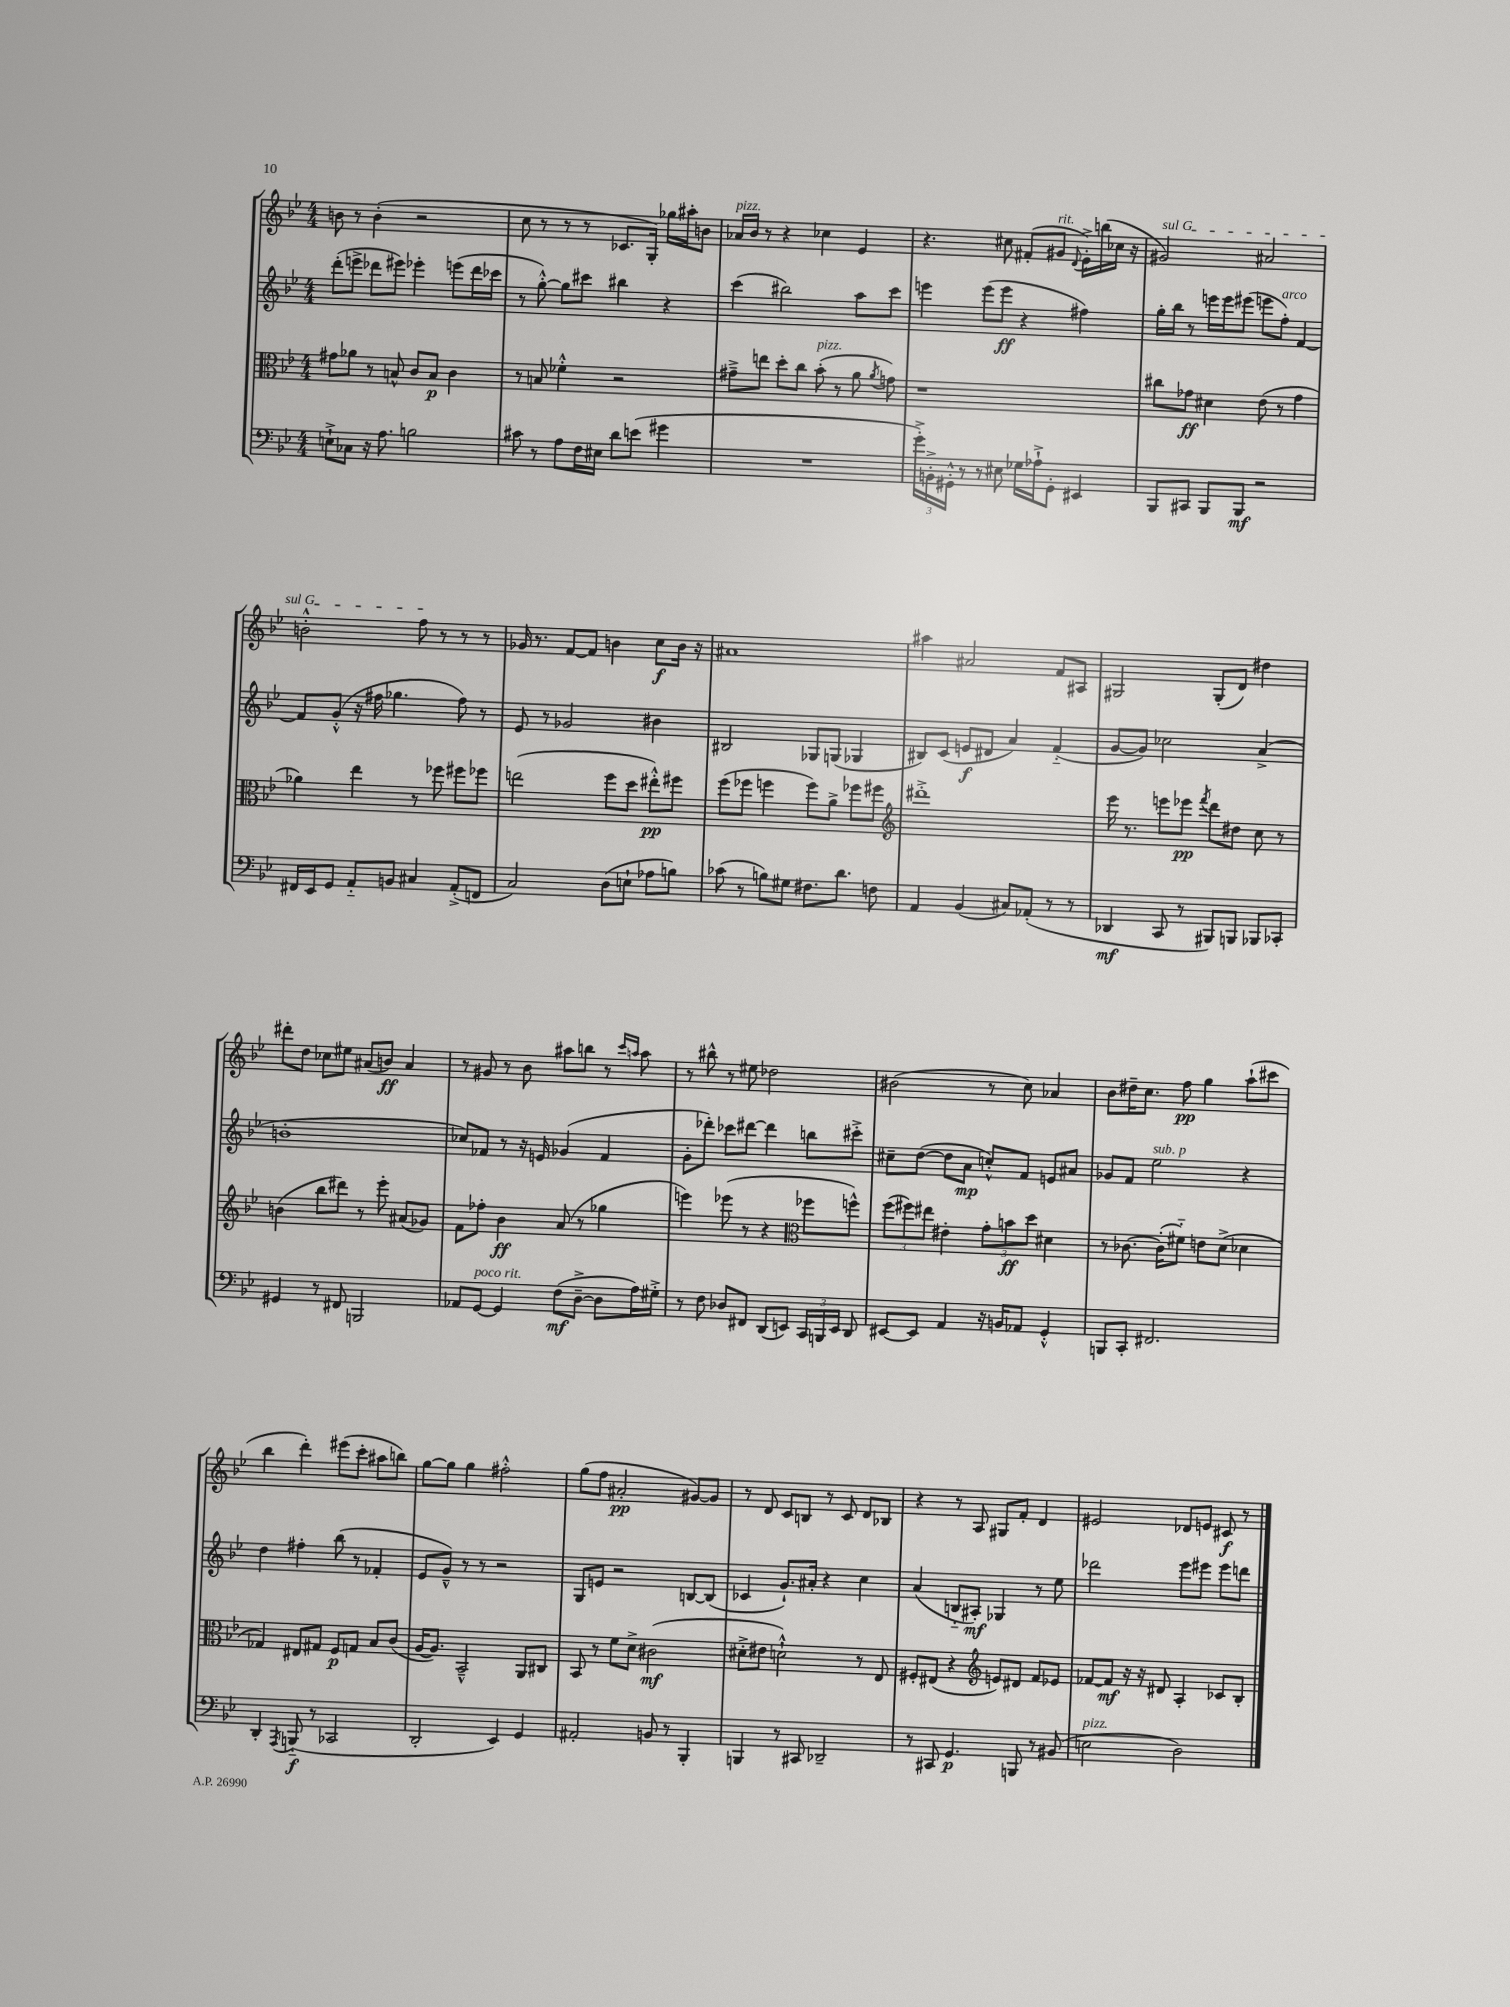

**kern	**dynam	**kern	**dynam	**kern	**dynam	**kern	**dynam
*part4	*part4	*part3	*part3	*part2	*part2	*part1	*part1
*staff4	*staff4	*staff3	*staff3	*staff2	*staff2	*staff1	*staff1
*clefF4	*	*clefC3	*	*clefG2	*	*clefG2	*
*k[b-e-]	*	*k[b-e-]	*	*k[b-e-]	*	*k[b-e-]	*
*M4/4	*	*M4/4	*	*M4/4	*	*M4/4	*
=32	=32	=32	=32	=32	=32	=32	=32
8En`^\L	.	8g#X\L	.	(8ddd'\L	.	8bn\	.
8C-X\J	.	8a-X\J	.	8eeen^\J	.	8r	.
16r	.	8r	.	8ddd-X\L	.	(4b'\	.
8.A\	.	.	.	.	.	.	.
.	.	8Bn^^/	.	8eee#X\J)	.	.	.
2Bn\	.	8c/L	.	4eee-X'\	.	2r	.
.	.	8B/J	p	.	.	.	.
.	.	4c\	.	(8eeen\L	.	.	.
.	.	.	.	16ddd-\L	.	.	.
.	.	.	.	16ccc-X\JJ	.	.	.
=33	=33	=33	=33	=33	=33	=33	=33
8c#X\	.	8r	.	8r	.	8cc\	.
8r	.	8Bn/	.	[8gg'^^\)	.	8r	.
8A\L	.	4f-X'^^\	.	8gg\L]	.	8r	.
16F\L	.	.	.	8ccc#X\J	.	8r	.
16E#X\JJ	.	.	.	.	.	.	.
8d\L	.	2r	.	4bb#X\	.	8.c-X/L	.
(8en\J	.	.	.	.	.	.	.
.	.	.	.	.	.	16G'/Jk)	.
4g#X\	.	.	.	4r	.	16gg-X\LL	.
.	.	.	.	.	.	16aa#X'\J	.
.	.	.	.	.	.	8bn\J	.
=34	=34	=34	=34	=34	=34	=34	=34
!	!	!	!	!	!	!LO:TX:a:i:t=pizz.	!
1r	.	8g#X~^\L	.	(4ccc\	.	16a-X/LL	.
.	.	.	.	.	.	16b-/JJ	.
.	.	8een\J	.	.	.	8r	.
.	.	8dd'\L	.	2bb#X\)	.	4r	.
.	.	8cc\J	.	.	.	.	.
!	!	!LO:TX:a:i:t=pizz.	!	!	!	!	!
.	.	(8b-'\	.	.	.	4cc-X\	.
.	.	8r	.	.	.	.	.
.	.	8a\	.	8aa\L	.	4e-/	.
.	.	8qa/	.	.	.	.	.
.	.	8gn\)	.	8ccc\J	.	.	.
=35	=35	=35	=35	=35	=35	=35	=35
24g'^\LL)	.	1r	.	4eeen\	.	4.r	.
24BBn'^\	.	.	.	.	.	.	.
24GG#X'^^\JJ	.	.	.	.	.	.	.
8r	.	.	.	.	.	.	.
8r	.	.	.	(8eee\L	.	.	.
8E#X\	.	.	.	8eee\J	ff	8cc#X\	.
16G-X\LL	.	.	.	4r	.	(8f#X'/L	.
16A-X`^\J	.	.	.	.	.	.	.
!	!	!	!	!	!	!LO:TX:a:i:t=rit.	!
8GG#'\J	.	.	.	.	.	8g#X/J	.
.	.	.	.	.	.	8qqd/	.
4EE#X/	.	.	.	4ff#X\)	.	16e-'^\LL)	.
.	.	.	.	.	.	(16bbn\	.
.	.	.	.	.	.	16cc-X\JJ	.
.	.	.	.	.	.	16r	.
=36	=36	=36	=36	=36	=36	=36	=36
!	!	!	!	!	!	!LO:TX:a:i:t=sul G	!
8BBB-/L	.	8cc#X\L	.	16gg'\LL	.	2g#X/)	.
.	.	.	.	16bb-\JJ	.	.	.
8CC#X/J	.	8g-X\J	ff	8r	.	.	.
8BBB-/L	.	4d#X\	.	16eeen\LL	.	.	.
.	.	.	.	16eee\J	.	.	.
8BBB-/J	mf	.	.	(8eee#X\J	.	.	.
2r	.	(8e-\	.	8eeen\L	.	2a#X/	.
!	!	!	!	!LO:TX:a:i:t=arco	!	!	!
.	.	8r	.	8ff'\J)	.	.	.
.	.	4g-\	.	[4f/	.	.	.
!!LO:LB:g=z
=37	=37	=37	=37	=37	=37	=37	=37
16FF#X/LL	.	4a-X\)	.	8f/L]	.	2bn'^^\	.
16EE-/J	.	.	.	.	.	.	.
8GG/J	.	.	.	(8g'^^/J	.	.	.
8AA/L	.	4ee-\	.	16r	.	.	.
.	.	.	.	16ff#X\	.	.	.
8BBn/J	.	.	.	4.gg-X\	.	.	.
4C#X/	.	8r	.	.	.	8ff\	.
.	.	8ff-X\	.	.	.	8r	.
(8AA'^/L	.	8ff#X\L	.	8ff#\)	.	8r	.
8FFn/J	.	8ff-X\J	.	8r	.	8r	.
=38	=38	=38	=38	=38	=38	=38	=38
2C/)	.	(2een\	.	8e-/	.	16g-X/	.
.	.	.	.	.	.	8.r	.
.	.	.	.	8r	.	.	.
.	.	.	.	2g-X/	.	[8f/L	.
.	.	.	.	.	.	8f/J]	.
(8D\L	.	8ff\L	.	.	.	4bn\	.
8En`\J	.	8dd\J	.	.	.	.	.
8A-X\L	.	8ee#X'^^\L)	pp	4b#X\	.	8cc\L	f
8Bn\J)	.	8ff#X\J	.	.	.	16b\Jk	.
.	.	.	.	.	.	16r	.
=39	=39	=39	=39	=39	=39	=39	=39
(8c-X\	.	(8ff\L	.	2B#X/	.	1a#X	.
8r	.	8ff-X\J	.	.	.	.	.
8Bn\L)	.	4ffn\	.	.	.	.	.
8G#X\J	.	.	.	.	.	.	.
8.F#X\L	.	8ff\L)	.	8G-X/L	.	.	.
.	.	8a^\J	.	(8Gn/J	.	.	.
8.d\J	.	.	.	.	.	.	.
.	.	8ff-X\L	.	4G-X/	.	.	.
8Fn\	.	8ff#X\J	.	.	.	.	.
=40	=40	=40	=40	=40	=40	=40	=40
*	*	*clefG2	*	*	*	*	*
4AA/	.	1ddd#X'^	.	8B#X/L)	.	4aa#X\	.
.	.	.	.	(8c/J	.	.	.
(4BB-/	.	.	.	8en/L	f	2a#X/	.
.	.	.	.	8d#X/J	.	.	.
8C#X/L)	.	.	.	4a/)	.	.	.
(8AA-X'/J	.	.	.	.	.	.	.
8r	.	.	.	(4f/	.	8f/L	.
8r	.	.	.	.	.	8A#X/J	.
=41	=41	=41	=41	=41	=41	=41	=41
4DD-X/	mf	16eee-\	.	[8g/L	.	2G#X/	.
.	.	8.r	.	.	.	.	.
.	.	.	.	8g/J])	.	.	.
8CC/	.	8eeen\L	.	2cc-X\	.	.	.
8r	.	8eee-X\J	pp	.	.	.	.
.	.	8qfff/	.	.	.	.	.
8BBB#X/L)	.	8ddd\L	.	.	.	(8G#'/L	.
8BBBn/J	.	8dd#X\J	.	.	.	8d/J)	.
8BBB-X/L	.	8cc\	.	(4a^/	.	4dd#X\	.
8CC-X'/J	.	8r	.	.	.	.	.
!!LO:LB:g=z
=42	=42	=42	=42	=42	=42	=42	=42
4GG#X/	.	(4bn\	.	1bn'	.	8ddd#X'\L	.
.	.	.	.	.	.	8dd\J	.
8r	.	8bb-\L	.	.	.	8cc-X\L	.
8FF#X/	.	8ddd#X\J)	.	.	.	8ee#X\J	.
2BBBn/	.	8r	.	.	.	(8a#X/L	.
.	.	8eee-'\	.	.	.	8bn/J)	ff
.	.	(8a#X/L	.	.	.	4a#/	.
.	.	8g-X/J)	.	.	.	.	.
=43	=43	=43	=43	=43	=43	=43	=43
8AA-X/L	.	8f\L	.	8cc-X/L)	.	8r	.
!LO:TX:a:i:t=poco rit.	!	!	!	!	!	!	!
[8GG/J	.	8ff-X'\J	.	8f-X/J	.	8g#X/	.
4GG/]	.	4b-\	ff	8r	.	8r	.
.	.	.	.	16r	.	8b-\	.
.	.	.	.	16en/	.	.	.
(8F\L	mf	(8a/	.	(4g-X/	.	8aa#X\L	.
[8D~^\J	.	8r	.	.	.	8bbn\J	.
8D\L]	.	4gg-X\	.	4f-/	.	8r	.
.	.	.	.	.	.	16qqccc/LL	.
.	.	.	.	.	.	16qqaan/JJ	.
16A\L)	.	.	.	.	.	8aa\	.
16G#X'^\JJ	.	.	.	.	.	.	.
=44	=44	=44	=44	=44	=44	=44	=44
8r	.	4eeen\)	.	8g'\L	.	8r	.
8F\	.	.	.	8ddd-X'\J)	.	8bb#X^^\	.
8D-X/L	.	(8eee-X\	.	8ccc-X\L	.	8r	.
8FF#X/J	.	8r	.	[8ddd#X\J	.	8ee#X\	.
(8DD/L	.	4r	.	4ddd#\]	.	2dd-X\	.
8EEn/J)	.	.	.	.	.	.	.
*	*	*clefC3	*	*	*	*	*
24CC/LL	.	8ff-X\L	.	8bbn\L	.	.	.
24BBBn/	.	.	.	.	.	.	.
24EE/JJ	.	.	.	.	.	.	.
8DD/	.	8ffn^^\J)	.	8ccc#X'^\J	.	.	.
=45	=45	=45	=45	=45	=45	=45	=45
[8EE#X/L	.	(12ff\L	.	8cc#X~\L	.	(2b#X\	.
.	.	12ff#X\)	.	.	.	.	.
8EE#/J]	.	.	.	([8dd\J	.	.	.
.	.	12ee#X\J	.	.	.	.	.
4AA/	.	4e#X'\	.	8dd\L]	.	.	.
.	.	.	.	8a\J	mp	.	.
16r	.	12g'\L	.	8ccn'^^/L)	.	8r	.
16BBn/KL	.	.	.	.	.	.	.
.	.	12bn\	ff	.	.	.	.
8AA-X/J	.	.	.	8f/J	.	8cc\)	.
.	.	12dd\J	.	.	.	.	.
4GG'^^/	.	4d#X\	.	8en/L	.	4a-X/	.
.	.	.	.	8a#X/J	.	.	.
=46	=46	=46	=46	=46	=46	=46	=46
8BBBn/L	.	8r	.	8g-X/L	.	8b-\L	.
8CC'/J	.	[8.c-X\	.	8f/J	.	16dd#X~\K	.
.	.	.	.	.	.	8.cc\J	.
!	!	!	!	!LO:TX:a:i:t=sub. p	!	!	!
2.FF#X/	.	.	.	2ee-\	.	.	.
.	.	(16c-'\KL]	.	.	.	.	.
.	.	8f#X\J)	.	.	.	8ff\	pp
.	.	8en\L	.	.	.	4gg\	.
.	.	(8d^\J	.	.	.	.	.
.	.	4d-X\	.	4r	.	(8aa`\L	.
.	.	.	.	.	.	8ccc#X\J	.
!!LO:LB:g=z
=47	=47	=47	=47	=47	=47	=47	=47
4DD'/	.	4G-X/)	.	4dd\	.	4bb-\	.
8qAAA/	.	.	.	.	.	.	.
(8BBBn/	f	8E#X/L	.	4ff#X'\	.	4ddd'\)	.
8r	.	8G#X/J	.	.	.	.	.
2CC-X/	.	8F/L	p	(8bb-\	.	(8eee#X\L	.
.	.	8Gn/J	.	8r	.	8ccc'\J	.
.	.	8B-/L	.	4f-X'/	.	8aa#X\L	.
.	.	(8c/J	.	.	.	8bbn\J)	.
=48	=48	=48	=48	=48	=48	=48	=48
2DD'/	.	[16A/KL	.	8e-/L	.	[8gg\L	.
.	.	8.A/J])	.	.	.	.	.
.	.	.	.	8g~^^/J)	.	8gg\J]	.
.	.	2BB-~^^/	.	8r	.	4gg\	.
.	.	.	.	8r	.	.	.
4EE-/)	.	.	.	2r	.	2ff#X'^^\	.
4GG/	.	8AA/L	.	.	.	.	.
.	.	8C#X/J	.	.	.	.	.
=49	=49	=49	=49	=49	=49	=49	=49
2AA#X'/	.	8BB-/	.	8G/L	.	(8gg\L	.
.	.	8r	.	8en/J	.	8ff\J	.
.	.	8f\L	.	2r	.	2a#X'/	pp
.	.	8d^\J	.	.	.	.	.
8BBn/	.	(2c#X\	mf	.	.	.	.
8r	.	.	.	.	.	.	.
4BBB-'/	.	.	.	[8Bn/L	.	[8g#X/L)	.
.	.	.	.	(8B/J]	.	8g#/J]	.
=50	=50	=50	=50	=50	=50	=50	=50
4BBBn/	.	8d#X'^\L	.	4c-X/	.	8r	.
.	.	8e#X\J	.	.	.	8d/	.
8r	.	2dn`^^\)	.	8.g`/L)	.	8c/L	.
8CC#X/	.	.	.	.	.	8Bn/J	.
.	.	.	.	16a#X'/Jk	.	.	.
2DD-X~/	.	.	.	4r	.	8r	.
.	.	.	.	.	.	8c/	.
.	.	8r	.	4cc\	.	8d/L	.
.	.	8E-/	.	.	.	8B-X/J	.
=51	=51	=51	=51	=51	=51	=51	=51
8r	.	8F#X'/L	.	(4a/	.	4r	.
8CC#X/	.	(8E#X/J	.	.	.	.	.
4.GG/	p	4r	.	8Bn/L	.	8r	.
.	.	.	.	8A#X'/J)	mf	8A/	.
*	*	*clefG2	*	*	*	*	*
.	.	8en/L)	.	4G-X/	.	8G#X/L	.
8BBBn/	.	8d#X/J	.	.	.	8f'/J	.
8r	.	8f/L	.	8r	.	4d/	.
(8BB#X/	.	8e-X/J	.	8ee-\	.	.	.
=52	=52	=52	=52	=52	=52	=52	=52
!LO:TX:a:i:t=pizz.	!	!	!	!	!	!	!
2En\	.	[8f-X/L	.	2ddd-X\	.	2e#X/	.
.	.	8f-/J]	mf	.	.	.	.
.	.	16r	.	.	.	.	.
.	.	16r	.	.	.	.	.
.	.	8d#X/	.	.	.	.	.
2D\)	.	4A'/	.	8eee-\L	.	8d-X/L	.
.	.	.	.	8eee#X\J	.	8en/J	.
.	.	8c-X/L	.	8eee#\L	.	8c#X/	f
.	.	8B-'/J	.	8dddn\J	.	8r	.
==	==	==	==	==	==	==	==
*-	*-	*-	*-	*-	*-	*-	*-
